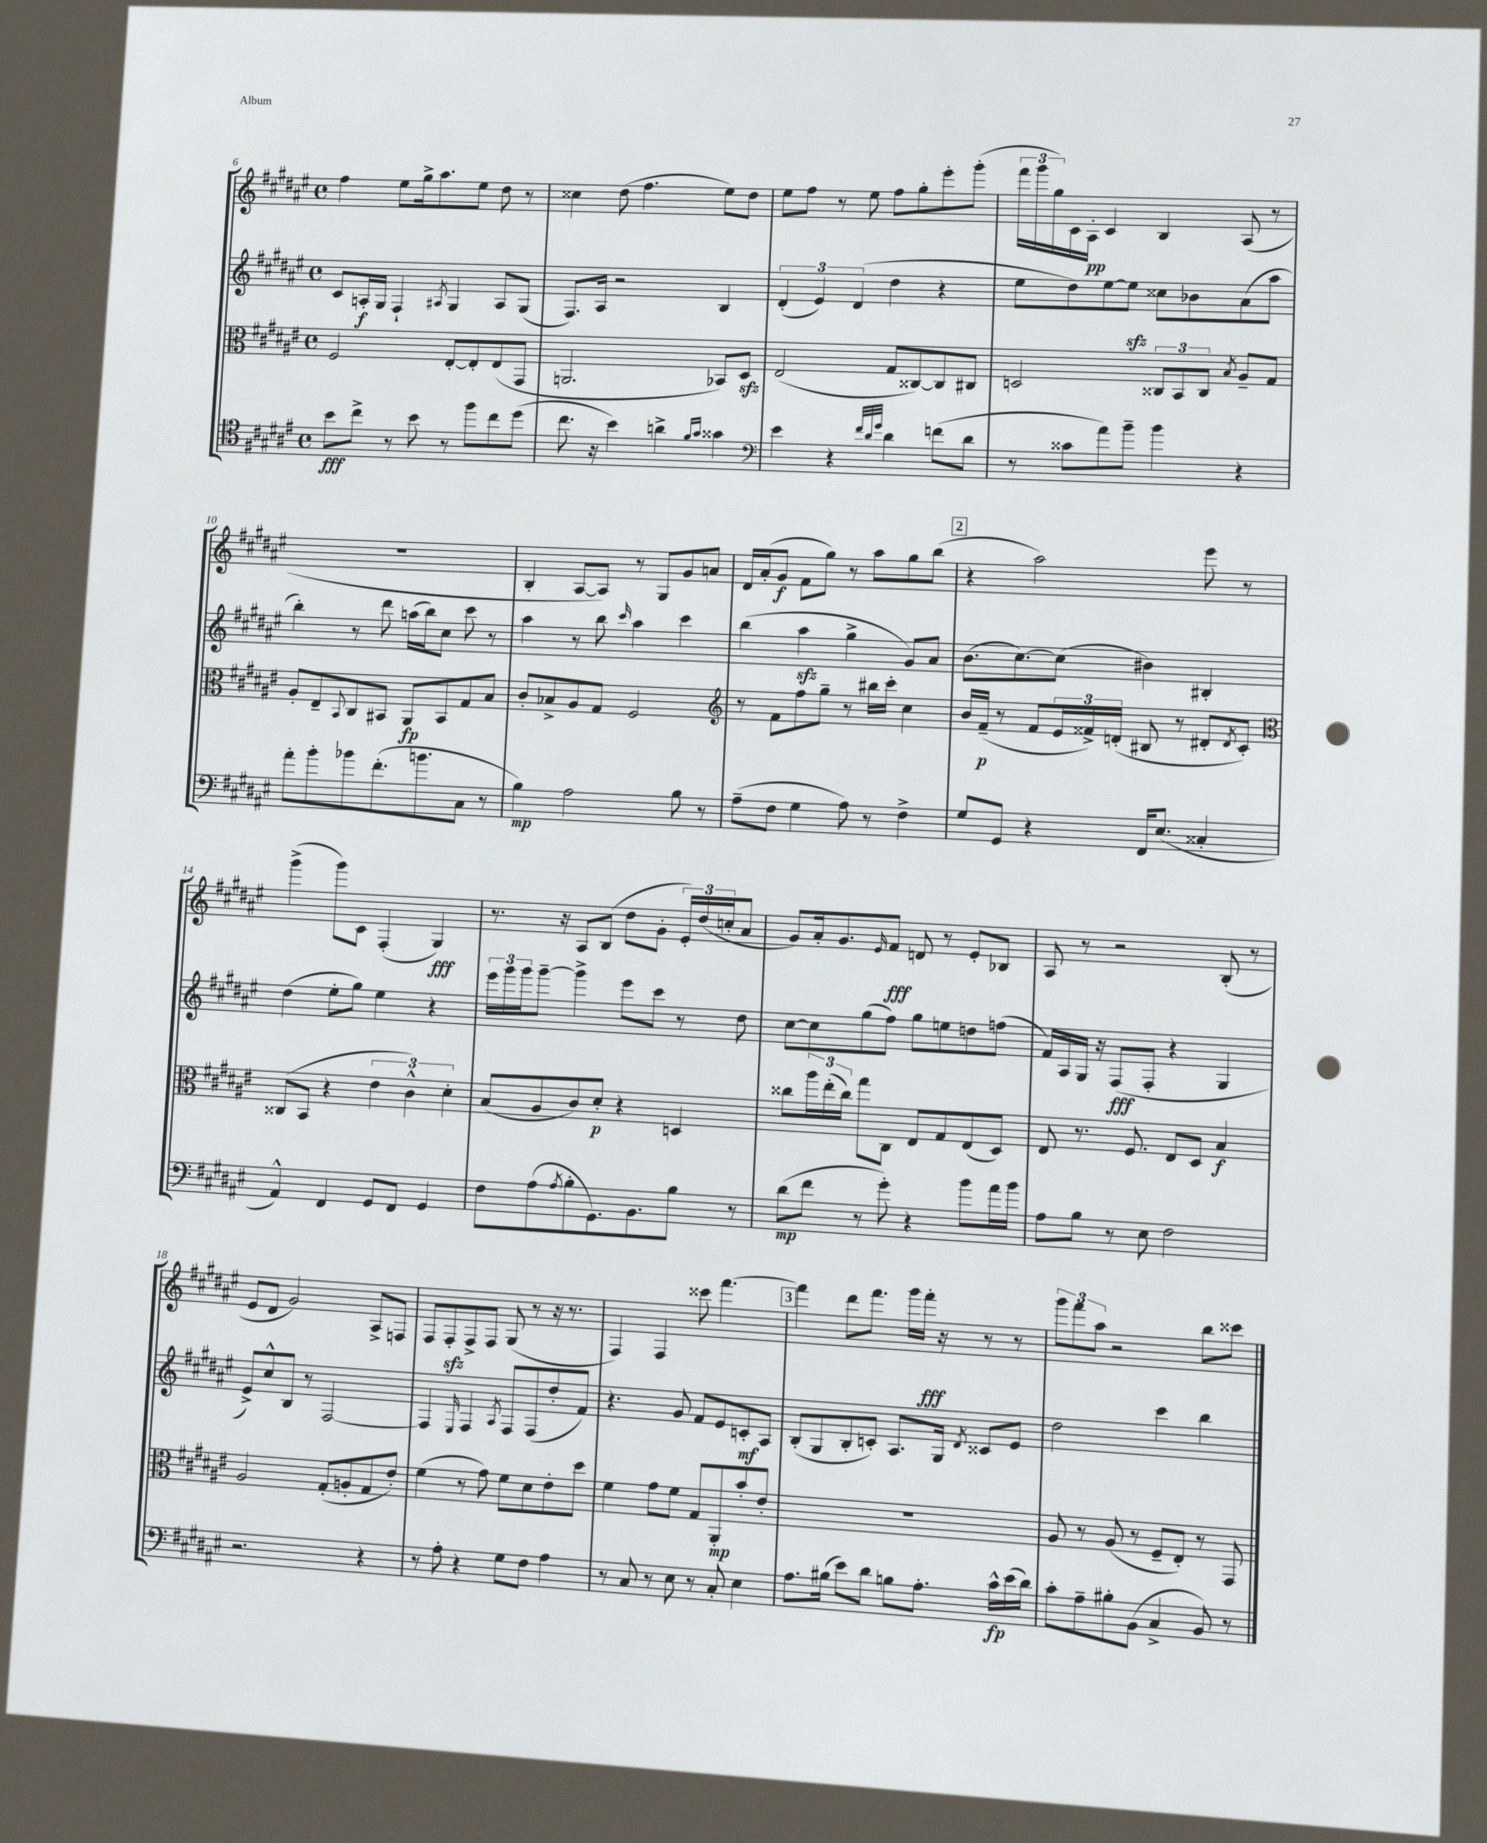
<<
\new StaffGroup <<
\new Staff = "s0" {
    \clef treble \key fis \major \defaultTimeSignature \time 4/4
    fis''4 eis''8 gis''16-> ais''8. eis''8 dis''8 r8 |
    cisis''4 dis''8( fis''4. eis''8) dis''8 |
    eis''8 fis''8 r8 eis''8 fis''8 gis''8-. eis'''8-. gis'''8-.( |
    \tuplet 3/2 { fis'''16 gis'''16 gis''16) } cis'16 ais16-.\pp cis'4 b4 ais8( r8 |
    R1 |
    b4-. ais8~ ais8) r8 gis8 gis'8 a'8 |
    dis'16 ais'16-.( gis'8\f fis'8 gis''8) r8 ais''8 gis''8 b''8( |
    \mark \markup { \box "2" } r4 ais''2) eis'''8 r8 |
    gis'''4->( gis'''8) cis'8 fis4-.( gis4\fff) |
    r8. r16 ais8 b8( dis''8 gis'8-. \tuplet 3/2 { eis'16-.) dis''16( c''16-. } ais'8 |
    gis'8) ais'16-. gis'8. \grace { eis'16 } fis'8\fff d'8 r8 eis'8-. bes8 |
    ais8 r8 r2 b8-.( r8 |
    eis'8 dis'8 gis'2) ais8-> f8 |
    fis8 fis8-.\sfz fis8-> fis8 gis8( r8 r16 r8. |
    fis4) fis4 cisis'''8 fis'''4.~ |
    \mark \markup { \box "3" } fis'''4 dis'''8 fis'''8. gis'''16 fis'''16-.\fff r16 r8 r8 |
    \tuplet 3/2 { gis'''8 fis'''8 ais''8 } r2 b''8 cisis'''8 \bar "|." |
}
\new Staff = "s1" {
    \clef treble \key fis \major \defaultTimeSignature \time 4/4
    cis'8 a16-.\f gis16 fis4-! \acciaccatura { ais8 } gis4 ais8 gis8( |
    fis8.) ais16 r2 b4 |
    \tuplet 3/2 { dis'4-.( eis'4) dis'4( } dis''4 r4 |
    eis''8 dis''8) eis''8~ eis''8\sfz cisis''8 bes'8 ais'8( ais''8 |
    b''4-.) r8 dis'''8 a''16( b''16) cis''8 cis'''8 r8 |
    ais''4 r8 b''8 \grace { cis'''16 } ais''4 cis'''4 |
    b''4( ais''4\sfz gis''4-> gis'8) ais'8 |
    \mark \markup { \box "2" } b'8.( cis''8.~) cis''8( bis'4) bis4-. |
    dis''4( eis''8-. gis''8) eis''4 r4 |
    \tuplet 3/2 { eis'''16 gis'''16 gis'''16 } gis'''8~-- gis'''4-> eis'''8 cis'''8 r8 dis''8 |
    cis''8~ cis''8 gis''8( fis''8) gis''8 e''8 d''8 f''8( |
    fis'16) ais16 gis16 r16 fis8\fff( fis8-. r4 gis4 |
    eis'8->) cis''8-^ b8 r8 fis2~ |
    fis4 \grace { eis16 } fis4 \acciaccatura { ais8 } fis8 fis8( dis''8-. fis'8) |
    r4. gis'8 fis'8 eis'8 c'8-.\mf ais8 |
    \mark \markup { \box "3" } b8-.( gis8 b8-. c'8-.) ais8. gis16 \acciaccatura { dis'8 } cisis'8 eis'8 |
    dis''2 cis'''4 b''4 \bar "|." |
}
\new Staff = "s2" {
    \clef alto \key fis \major \defaultTimeSignature \time 4/4
    fis2 eis8~-. eis8-. eis8( gis,8 |
    a,2. bes,8) dis8\sfz |
    eis2( gis8 cisis8~) cisis8 cis8 |
    d2 \tuplet 3/2 { cisis8 b,8 cisis8 } \acciaccatura { b8 } ais8-- gis8 |
    ais8-. eis8-- \appoggiatura { b,8 } cis8 bis,8 ais,8\fp bis,8 gis8 b8 |
    cis'8-. bes8-> ais8 gis8 fis2 |
    \clef treble r8 fis'8 fis''8 gis''8-- r8 bis''16 cis'''16-. cis''4 |
    \mark \markup { \box "2" } b'16 fis'16--\p( r8 fis'8 \tuplet 3/2 { eis'16 fisis'16->) d'16-.( } bis8 r8 dis'8-. \acciaccatura { dis'8 } cis'8-.) |
    \clef alto cisis8( b,8 r4 \tuplet 3/2 { eis'4 cis'4-^) dis'4-. } |
    b8( ais8 cis'8) dis'8-.\p r4 d4 |
    cisis''8 \tuplet 3/2 { ais''16 eis''16-.( cisis''16) } gis''8 cis8 eis8 gis8 eis8( dis8) |
    eis8 r8. fis8. eis8 dis8 b4\f |
    ais2 gis8-.( a8-. gis8 eis'8-.) |
    fis'4( r8 gis'8) fis'8 dis'8 eis'8-. dis''8 |
    fis'4 gis'8 fis'8 gis8 ais,8-.\mp b'8-. eis'8-. |
    \mark \markup { \box "3" } R1 |
    ais8 r8 ais8( r8 fis8-- eis8-.) r8 gis,8 \bar "|." |
}
\new Staff = "s3" {
    \clef tenor \key fis \major \defaultTimeSignature \time 4/4
    b'8\fff cis''8-> r8 b'8 r8 fis''8 cis''8 dis''8( |
    cis''8. r16 b'4) a'4-> \grace { fis'16 gis'16 } gisis'4 |
    \clef bass eis'4 r4 \grace { fis'32 dis'32 gis'32 } dis'4 f'8( dis'8 |
    r8 cisis'8 ais'8) b'8-- b'4 r4 |
    ais'8-. b'8-. bes'8 fis'8.-.( b'8. cis8 r8 |
    b4\mp) ais2 b8 r8 |
    ais8--( fis8 gis4 ais8) r8 fis4-> |
    \mark \markup { \box "2" } gis8 gis,8 r4 fis,16 eis8.( cisis4-. |
    ais,4-^) fis,4 gis,8 fis,8 gis,4 |
    fis8 ais8( \acciaccatura { ais8 } b8-. gis,8.) b,8. b8 r8 |
    dis'8\mp( fis'8 r8 gis'8-.) r4 b'8 ais'16 b'16 |
    ais8 b8 r8 eis8 fis2 |
    r2. r4 |
    r8 ais8-. r4 gis8 fis8 ais4 |
    r8 cis8 r8 eis8 r8 cis8-. eis4 |
    \mark \markup { \box "3" } ais8. bis16( eis'8) dis'8 b8 ais8.-. cis'16-^\fp eis'16( dis'16) |
    cis'8-. ais8-- bis8-. b,8( cis4-> b,8) r8 \bar "|." |
}
>>
>>
\layout { \context { \Score currentBarNumber = #6 } }
